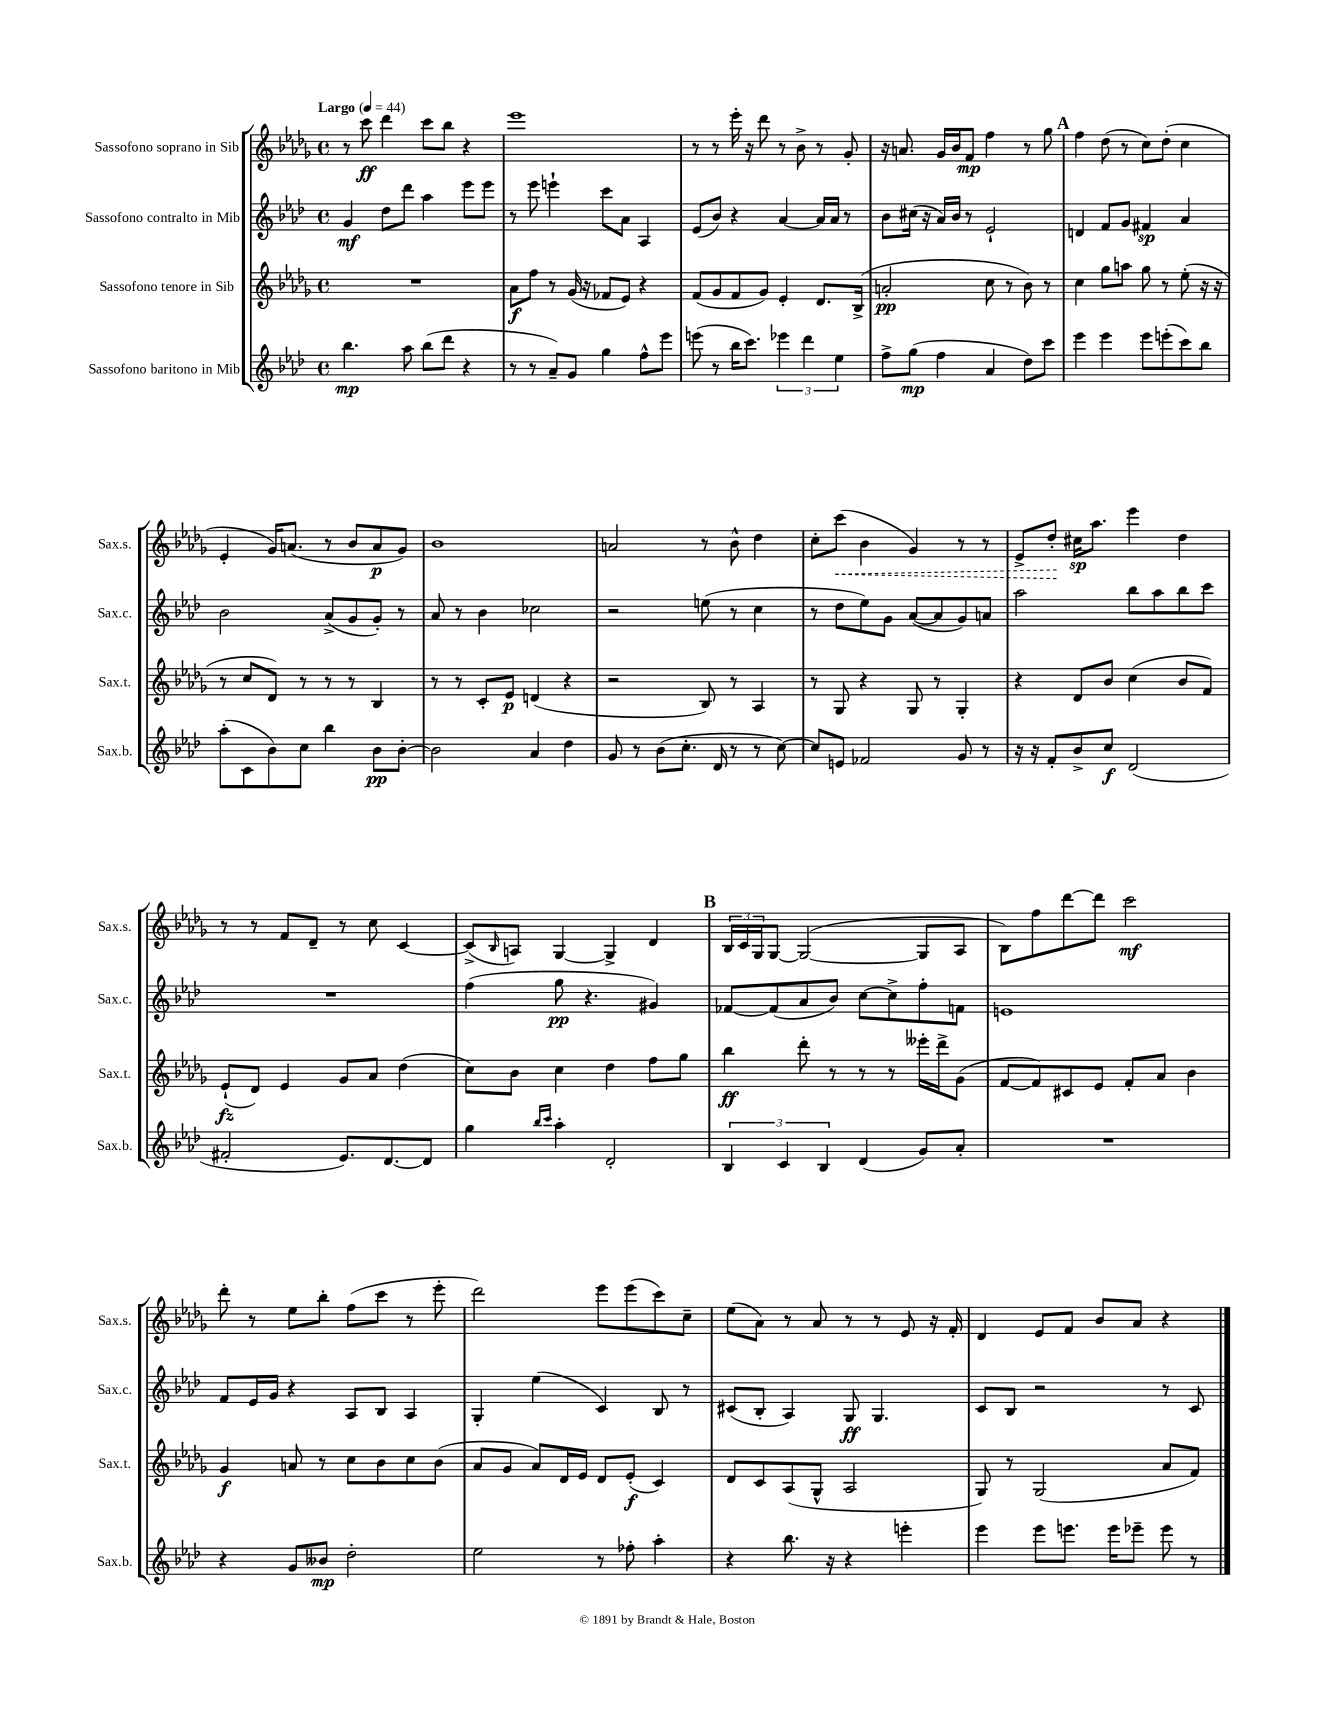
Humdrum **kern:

**kern	**kern	**kern	**kern
*staff4	*staff3	*staff2	*staff1
*clefG2	*clefG2	*clefG2	*clefG2
*k[b-e-a-d-]	*k[b-e-a-d-g-]	*k[b-e-a-d-]	*k[b-e-a-d-g-]
*M4/4	*M4/4	*M4/4	*M4/4
*met(c)	*met(c)	*met(c)	*met(c)
*MM44	*MM44	*MM44	*MM44
4.bb-	1r	4g	8r
.	.	.	8ccc
.	.	8dd-	4ddd-
8aa-	.	8ddd-	.
(8bb-	.	4aa-	8ccc
8ddd-	.	.	8bb-
4r	.	8eee-	4r
.	.	8eee-	.
=	=	=	=
8r	8a-	8r	1eee-
8r	8ff	8eee-	.
8a-~)	8r	4eee`	.
8g	(16g-	.	.
.	16r	.	.
4gg	8f-	8ccc	.
.	8e-)	8a-	.
8ff^^	4r	4A-	.
8eee-	.	.	.
=	=	=	=
(8eee	(8f	(8e-	8r
8r	8g-	8b-)	8r
16bb-	8f	4r	16eee-'
8.ccc)	.	.	16r
.	8g-)	.	8ddd-
6eee-	4e-'	[4a-	8r
.	.	.	8b-^
6ddd-	.	.	.
.	8.d-	16a-]	8r
.	.	16a-	.
6ee-	.	.	.
.	.	8r	8g-'
.	(16B-^	.	.
=	=	=	=
8ff^	2a'	8b-	16r
.	.	.	8.a
(8gg	.	(16cc#	.
.	.	16r	.
4ff	.	16a-)	16g-
.	.	16b-	16b-
.	.	8r	8f
4a-	8cc	2e-`	4ff
.	8r	.	.
8dd-)	8b-)	.	8r
8ccc	8r	.	8gg-
=	=	=	=
4eee-	4cc	4d	4ff
4eee-	8gg-	8f	(8dd-
.	8aa	8g	8r
8eee-	8gg-	4f#	8cc)
(8eee'	8r	.	(8dd-'
8ccc)	(8ee-'	4a-	4cc
8bb-	16r	.	.
.	16r	.	.
=	=	=	=
(8aa-'	8r	2b-	4e-'
8c	8cc	.	.
8b-)	8d-)	.	16g-)
.	.	.	(8.a
8cc	8r	.	.
4bb-	8r	(8a-^	8r
.	8r	8g	8b-
8b-	4B-	8g')	8a
[8b-'	.	8r	8g-)
=	=	=	=
2b-]	8r	8a-	1b-
.	8r	8r	.
.	8c'	4b-	.
.	8e-	.	.
4a-	(4d	2cc-	.
4dd-	4r	.	.
=	=	=	=
8g	2r	2r	2a
8r	.	.	.
(8b-	.	.	.
8.cc'	.	.	.
.	8B-)	(8ee	8r
16d-	.	.	.
8r	8r	8r	8b-^^
8r	4A-	4cc	4dd-
[8cc)	.	.	.
=	=	=	=
8cc]	8r	8r	8cc'
8e	8G-	8dd-	(8ccc
2f-	4r	8ee-)	4b-
.	.	8g	.
.	8G-	([8a-	4g-)
.	8r	8a-]	.
8g	4G-'	8g)	8r
8r	.	8a	8r
=	=	=	=
16r	4r	2aa-	8e-^
16r	.	.	.
8f'	.	.	8dd-'
8b-^	8d-	.	16cc#
.	.	.	8.aa-
8cc	8b-	.	.
(2d-	(4cc	8bb-	4eee-
.	.	8aa-	.
.	8b-	8bb-	4dd-
.	8f)	8ccc	.
=	=	=	=
2f#'	(8e-`	1r	8r
.	8d-)	.	8r
.	4e-	.	8f
.	.	.	8d-~
8.e-)	8g-	.	8r
.	8a-	.	8cc
[8.d-	.	.	.
.	(4dd-	.	[4c
8d-]	.	.	.
=	=	=	=
4gg	8cc)	(4ff	(8c^]
.	.	.	16qqB-
.	8b-	.	8A)
16qqbb-	.	.	.
16qqccc	.	.	.
4aa-'	4cc	8gg	[4G-
.	.	4.r	.
2d-'	4dd-	.	4G-^]
.	8ff	4g#)	4d-
.	8gg-	.	.
=	=	=	=
6B-	4bb-	[8f-	24B-
.	.	.	24c
.	.	.	24G-
.	.	(8f-]	[8G-
6c	.	.	.
.	8ddd-'	8a-	(2G-_
6B-	.	.	.
.	8r	8b-)	.
(4d-	8r	[8cc	.
.	8r	8cc^]	.
8g)	16eee--'	8ff'	8G-]
.	16ddd-^	.	.
8a-'	(8g-	8f	8A-
=	=	=	=
1r	[8f	1e	8B-)
.	8f])	.	8ff
.	8c#	.	[8ddd-
.	8e-	.	8ddd-]
.	8f'	.	2ccc
.	8a-	.	.
.	4b-	.	.
=	=	=	=
4r	4g-	8f	8ddd-'
.	.	16e-	8r
.	.	16g	.
8g	8a	4r	8ee-
8b--	8r	.	8bb-'
2dd-'	8cc	8A-	(8ff
.	8b-	8B-	8ccc
.	8cc	4A-	8r
.	(8b-	.	8eee-'
=	=	=	=
2ee-	8a-	4G'	2ddd-)
.	8g-	.	.
.	8a-)	(4ee-	.
.	16d-	.	.
.	16e-	.	.
8r	8d-	4c)	8eee-
8ff-'	(8e-'	.	(8eee-
4aa-'	4c)	8B-	8ccc)
.	.	8r	8cc~
=	=	=	=
4r	8d-	(8c#	(8ee-
.	8c	8B-'	8a-)
8.bb-	(8A-	4A-)	8r
.	8G-^^	.	8a-
16r	.	.	.
4r	2A-	8G	8r
.	.	4.G	8r
4eee'	.	.	8e-
.	.	.	16r
.	.	.	16f'
=	=	=	=
4eee-	8G-)	8c	4d-
.	8r	8B-	.
8eee-	(2G-	2r	8e-
8.eee	.	.	8f
.	.	.	8b-
16eee	.	.	.
8eee-~	.	.	8a-
8eee-	8a-	8r	4r
8r	8f)	8c	.
==	==	==	==
*-	*-	*-	*-
